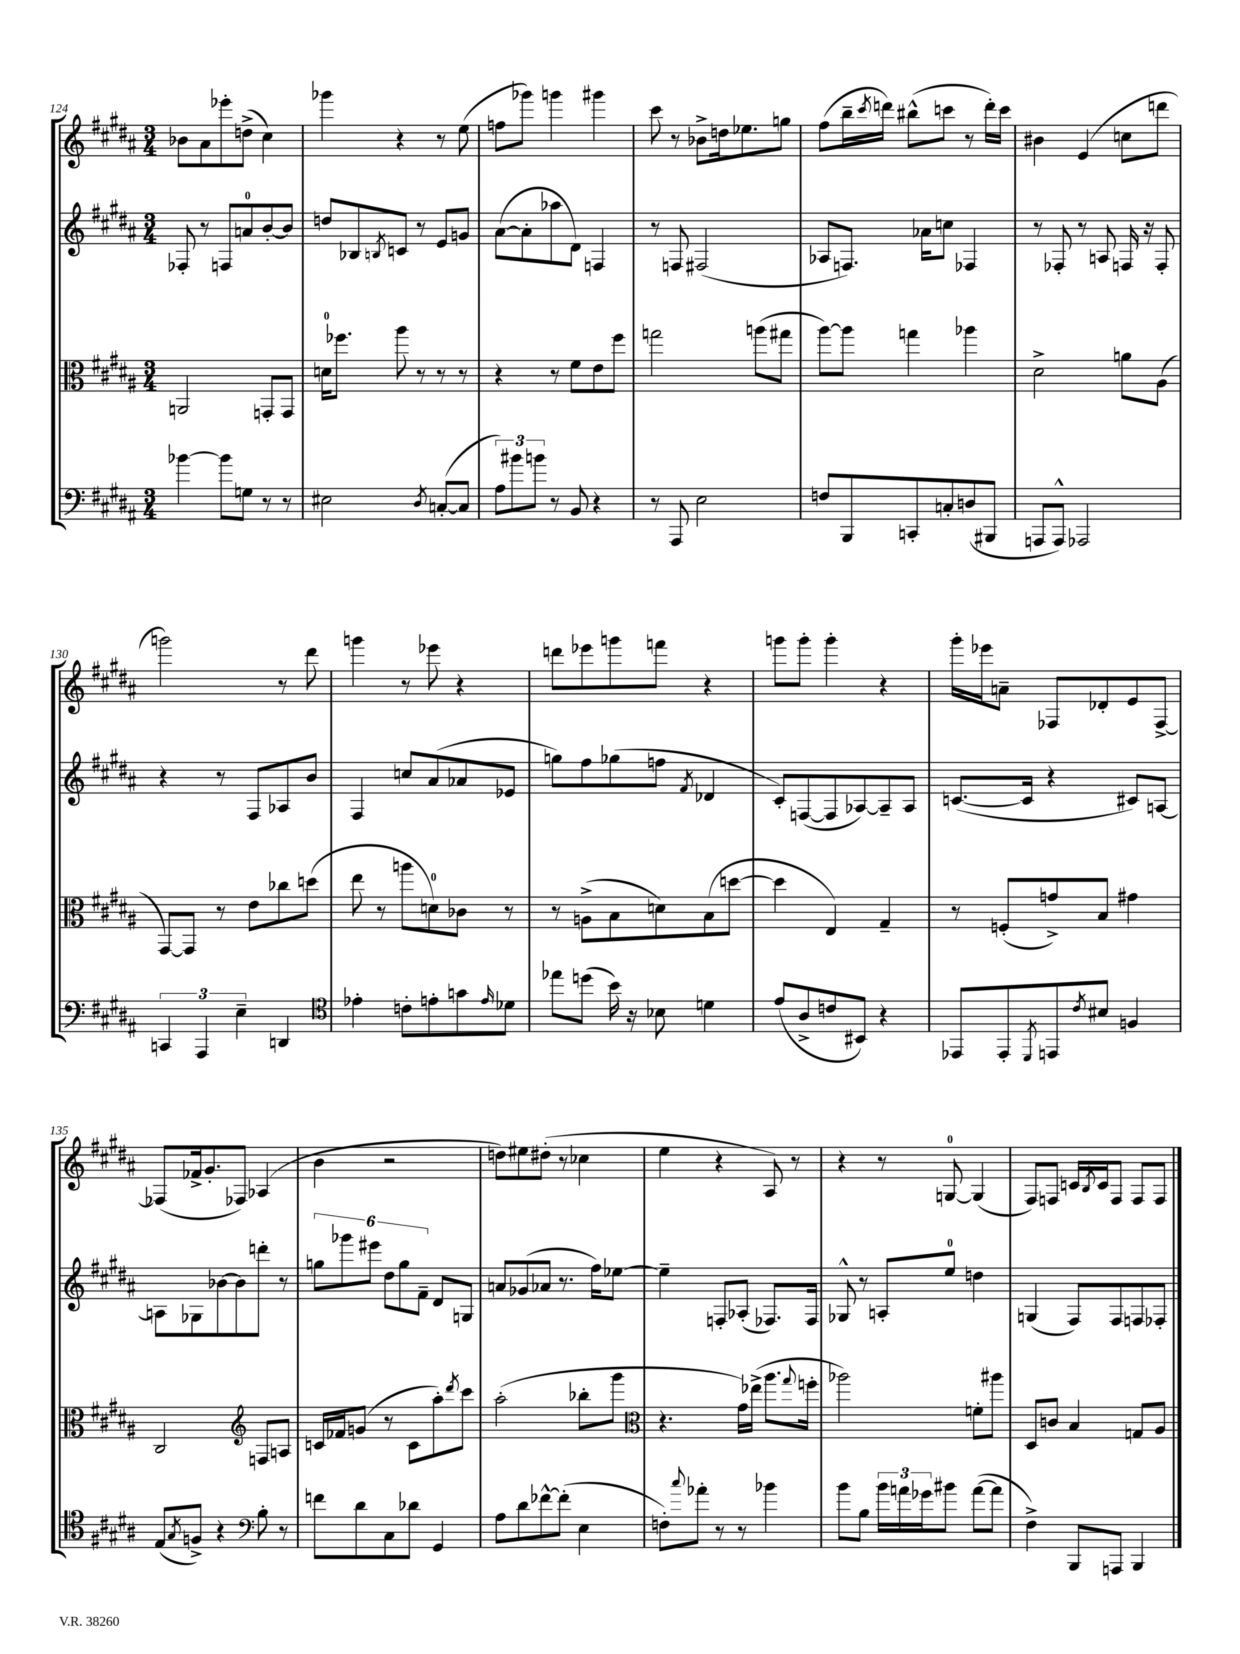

**kern	**kern	**kern	**kern
*staff4	*staff3	*staff2	*staff1
*clefF4	*clefC3	*clefG2	*clefG2
*k[f#c#g#d#a#]	*k[f#c#g#d#a#]	*k[f#c#g#d#a#]	*k[f#c#g#d#a#]
*M3/4	*M3/4	*M3/4	*M3/4
[4b-	2AA	8F-'	8b-
.	.	8r	8a#
8b-]	.	8F	8eee-'
8G	.	8a	(8dd^
8r	8GG'	[8b'	4cc#)
8r	8GG	8b]	.
=	=	=	=
2E#	16d	8dd	4ggg-
.	8.ff-	.	.
.	.	8B-	.
.	.	8qB	.
.	8aa#	8c	4r
.	8r	8r	.
8qD#	.	.	.
([8C'	8r	8e	8r
8C]	8r	8g	(8ee
=	=	=	=
12A#)	4r	([8a#	8ff
12b#	.	.	.
.	.	8a#']	8ggg-)
12b	.	.	.
8r	8r	8aa-	4ggg
8BB	8f#	8d#)	.
4r	8e	4F	4ggg#
.	8ff#	.	.
=	=	=	=
8r	2gg	8r	8ccc#
8AAA#	.	8F	8r
2E	.	(2F#	8b-^
.	.	.	16dd
.	.	.	8.ee-
.	(8aa	.	.
.	8gg#	.	8gg
=	=	=	=
8F	[8aa#)	8A-	(8ff#
8BBB	8aa#]	8.F)	16bb~
.	.	.	8qccc#
.	.	.	16ddd)
8CC'	4gg	.	(8bb#^^
.	.	16a-	.
8C'	.	8cc	8ccc
(8D	4aa-	4F-	8r
8BBB#	.	.	16ddd')
.	.	.	16ccc
=	=	=	=
8AAA	2d#^	8r	4b#
8AAA^^)	.	8F-'	.
2AAA-	.	8r	(4e
.	.	8A	.
.	8a	16F	8cc
.	.	16r	.
.	(8A#	8F'	8ddd
=	=	=	=
6CC	[8GG#)	4r	2ggg)
.	8GG#]	.	.
6AAA#	.	.	.
.	8r	8r	.
6E~	.	.	.
.	8e	8F#	.
4DD	8cc-	8A-	8r
.	(8dd	8b	8ddd#
=	=	=	=
*clefC4	*	*	*
4e-'	8ee	4F#	4ggg
.	8r	.	.
8c'	8aa	8cc	8r
8e'	8d)	(8a#	8eee-
8g	8c-	8a-	4r
16qqe	.	.	.
8d-	8r	8e-	.
=	=	=	=
8ee-	8r	8gg)	8ddd
(8dd	(8A^	8ff#	8eee-
16b)	8B	(8gg-	8ggg
16r	.	.	.
8B-	8d)	8ff	8fff
.	.	8qf#	.
4d	(8B	4d-	4r
.	[8dd	.	.
=	=	=	=
(8e	4dd]	8c#')	8ggg
8A#^	.	([8F	8ggg'
8c	4E)	8F]	4ggg'
8BB#)	.	[8A-)	.
4r	4G#~	8A-~]	4r
.	.	8A-	.
=	=	=	=
8EE-	8r	([8.c	16ggg#'
.	.	.	16eee-
8EE-'	(8F'	.	8a~
.	.	16c]	.
8qDD#	.	.	.
8EE	8g^)	4r	8F-
8qc#	.	.	.
8B#	8B	.	8d-'
4F	4g#	8c#)	8e
.	.	[8A	[8F-^
=	=	=	=
(8E	2C#	8A]	(8F-]
8qG#	.	.	.
8F^)	.	8G-	16f-^
.	.	.	8.g#'
4r	.	[8b-	.
.	.	8b-]	8F-)
*clefF4	*clefG2	*	*
8B'	8F	8ddd'	(4A-
8r	8A	8r	.
=	=	=	=
8f	16c	12gg	4b
.	16f-	.	.
.	.	12ggg-	.
8d#	(8g	.	.
.	.	12eee#	.
8C#	8r	12dd#	2r
.	.	12gg	.
8d-	8c	.	.
.	.	12f#~	.
4GG#	8aa#')	8d#	.
.	8qddd#	.	.
.	8ccc#	8G	.
=	=	=	=
8A#	(2aa#'	8a	8dd)
8d#	.	(8g-	8ee#
[8f-^^	.	8a-	(8dd#'
(8f-']	.	8.r	8r
4E	8bb-'	.	4cc-
.	.	16ff#)	.
.	8ggg#	[8ee-	.
=	=	=	=
*	*clefC3	*	*
8F')	4.r	4ee-~]	4ee
8qqcc#	.	.	.
8a-'	.	.	.
8r	.	8F'	4r
8r	16g#)	(8A-'	.
.	(16ee-^	.	.
4b-	8.aa#	8.F-)	8A#)
.	.	.	8r
.	8qqgg#	.	.
.	16ff'	16F-	.
=	=	=	=
8b	2aa-)	8G-^^	4r
8B	.	8r	.
24b	.	8A'	8r
24a	.	.	.
24g-	.	.	.
8b#	.	8ee	[8G
([8a	8f'	4dd	(4G]
8a]	8aa#	.	.
=	=	=	=
4F#^)	8D#	(4G	8F#)
.	8c	.	8F
8BBB	4B	8F#)	16c
.	.	.	8qB
.	.	.	16c
8AAA	.	8F#	8F
4BBB	8G	8F	8F
.	8A#	8F-'	8F
==	==	==	==
*-	*-	*-	*-
